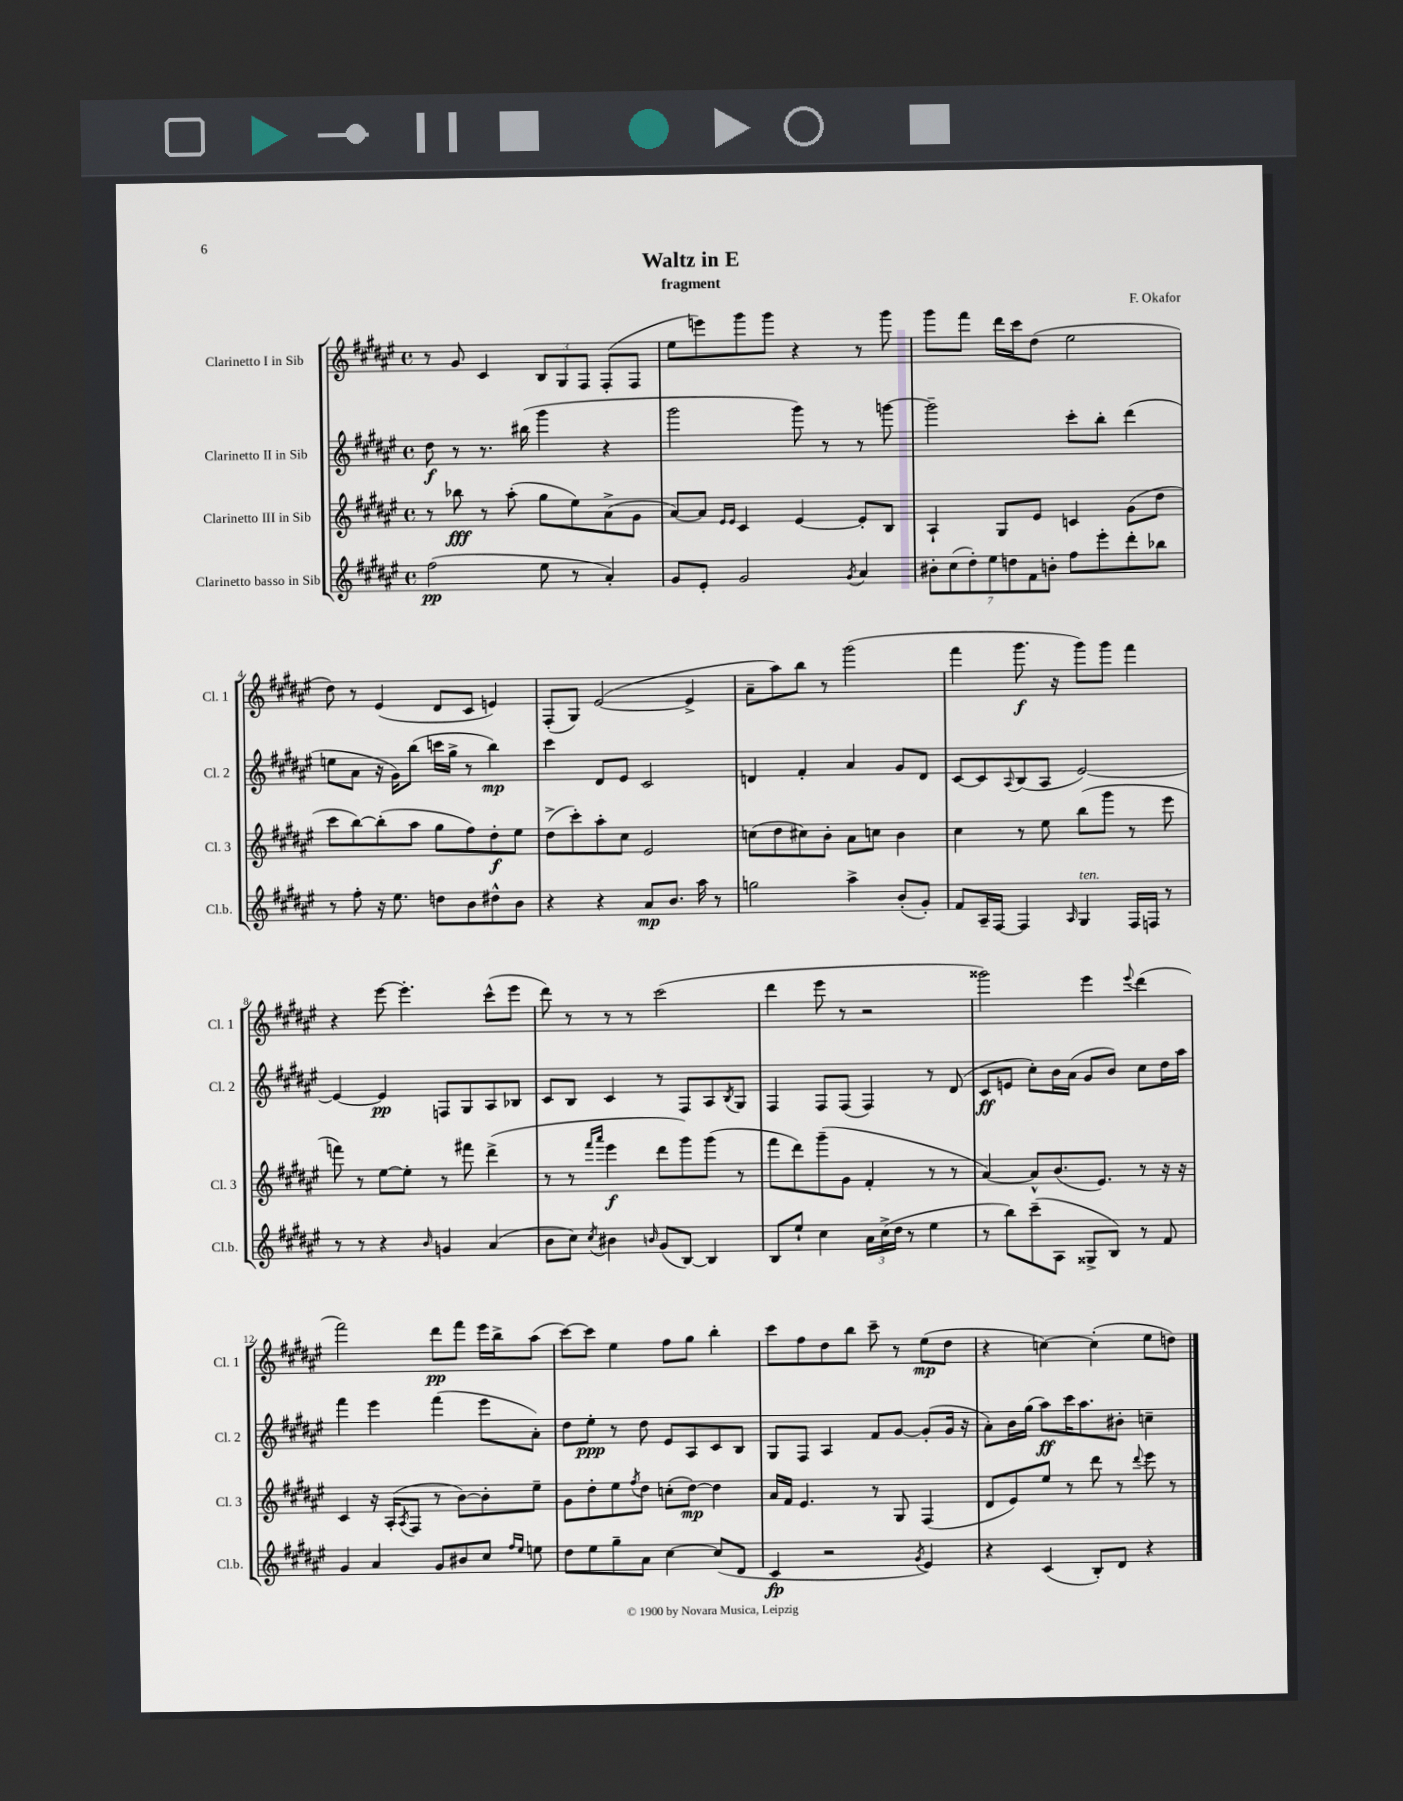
\header { title = "Waltz in E" composer = "F. Okafor" subtitle = "fragment" }
<<
\new StaffGroup <<
\new Staff = "s0" \with { instrumentName = "Clarinetto I in Sib" shortInstrumentName = "Cl. 1" } {
    \clef treble \key fis \major \defaultTimeSignature \time 4/4
    r8 gis'8 cis'4 \tuplet 3/2 { b8 gis8 fis8 } fis8-.( fis8 |
    eis''8 e'''8) gis'''8 gis'''8 r4 r8 gis'''8 |
    gis'''8 fis'''8 dis'''16 cis'''16 dis''8( eis''2 |
    dis''8) r8 eis'4( dis'8 cis'8 e'4) |
    fis8-.( gis8) eis'2~( eis'4-> |
    ais'8-- ais''8) b''8 r8 gis'''2( |
    fis'''4 gis'''8.\f r16 gis'''8) gis'''8 fis'''4 |
    r4 eis'''8~ eis'''4.-. cis'''8-^( eis'''8 |
    dis'''8) r8 r8 r8 cis'''2( |
    dis'''4 eis'''8 r8 r2 |
    gisis'''2) eis'''4 \appoggiatura { eis'''8 } dis'''4( |
    fis'''2) dis'''8\pp fis'''8 eis'''16 b''16-> ais''8( |
    cis'''8~) cis'''8 eis''4 fis''8 gis''8 b''4-. |
    cis'''8 fis''8 dis''8 b''8 cis'''8-- r8 eis''8\mp( dis''8 |
    r4 c''4~) c''4-.( eis''8 d''8) \bar "|." |
}
\new Staff = "s1" \with { instrumentName = "Clarinetto II in Sib" shortInstrumentName = "Cl. 2" } {
    \clef treble \key fis \major \defaultTimeSignature \time 4/4
    dis''8\f r8 r8. bis''16( gis'''4 r4 |
    gis'''2 gis'''8) r8 r8 g'''8~ |
    g'''2-- cis'''8-. b''8-. dis'''4( |
    e''8 ais'8 r16 gis'16) b''8( c'''16 gis''16-> r8 b''4\mp) |
    cis'''4 dis'8 eis'8 cis'2 |
    d'4 fis'4-. ais'4 gis'8 d'8 |
    cis'8~ cis'8 \appoggiatura { ais8 } b8( ais8 eis'2~) |
    eis'4~ eis'4\pp f8 gis8 ais8 bes8 |
    cis'8 b8 cis'4 r8 fis8 ais8 \acciaccatura { b8 } gis8 |
    fis4 fis8 fis8( fis4) r8 dis'8( |
    cis'8\ff e'8 cis''8-.) b'16 ais'16( gis'8 b'8) cis''8 dis''16 ais''16 |
    fis'''4 eis'''4 fis'''4( eis'''8 ais'8-.) |
    dis''8 eis''8-.\ppp r8 dis''8 eis'8 ais8 cis'8 b8 |
    gis8 fis8 ais4 fis'8 gis'8~ gis'8-.( gis'16 r16 |
    ais'8-.) b'16 gis''16( ais''8\ff) cis'''16 ais''8. bis'8-. c''4-- \bar "|." |
}
\new Staff = "s2" \with { instrumentName = "Clarinetto III in Sib" shortInstrumentName = "Cl. 3" } {
    \clef treble \key fis \major \defaultTimeSignature \time 4/4
    r8 bes''8\fff r8 ais''8-.( gis''8 eis''8) ais'8->( gis'8 |
    ais'8~) ais'8 \grace { eis'16 eis'16 } cis'4 eis'4~ eis'8-. b8 |
    ais4-! gis8 eis'8 c'4 gis'8( dis''8 |
    cis'''8 b''8~) b''8-.( ais''8 gis''8 fis''8) dis''8-.\f eis''8 |
    dis''8->( cis'''8-.) ais''8-. cis''8 eis'2 |
    c''8( dis''8 cis''8) b'8-. ais'8 c''8 b'4 |
    cis''4 r8 eis''8 b''8( gis'''8 r8 eis'''8 |
    f'''8) r8 eis''8~ eis''8-. r8 fis'''8 dis'''4->( |
    r8 r8 \grace { fis'''16 ais'''16 } eis'''4\f dis'''8 gis'''8) gis'''8( r8 |
    fis'''8 dis'''8) gis'''8--( gis'8 fis'4-. r8 r8 |
    ais'4~) ais'8-^ b'8.( eis'8.) r8 r16 r16 |
    cis'4 r16 ais16-.( \acciaccatura { ais8 } fis8 r8 b'8~) b'8-. eis''8-- |
    gis'8 dis''8-. eis''8 \acciaccatura { fis''8 } dis''8 c''8-.( dis''8~\mp) dis''4 |
    ais'16 fis'16 eis'4. r8 gis8 fis4( |
    dis'8 eis'8) eis''8 r8 dis'''8 r8 \appoggiatura { dis'''8 } eis'''8 r8 \bar "|." |
}
\new Staff = "s3" \with { instrumentName = "Clarinetto basso in Sib" shortInstrumentName = "Cl.b." } {
    \clef treble \key fis \major \defaultTimeSignature \time 4/4
    fis''2\pp( eis''8 r8 ais'4-.) |
    gis'8 eis'8-. gis'2 \acciaccatura { gis'8 } ais'4 |
    \tuplet 7/4 { bis'8-. cis''8( dis''8-.) eis''8 d''8 fis'8 b'8-. } fis''8 eis'''8-. dis'''8-. bes''8 |
    r8 fis''8-. r16 eis''8. d''8 b'8 dis''8-^ b'8 |
    r4 r4 ais'8\mp b'8. ais''16 r8 |
    g''2 ais''4-> b'8-.( gis'8-.) |
    fis'8 ais16-- fis16~ fis4 \grace { ais16 } gis4^\markup { \italic "ten." } fis16 f16 r8 |
    r8 r8 r4 \grace { b'16 } g'4 ais'4( |
    b'8 cis''8) \acciaccatura { cis''8 } bis'4 \grace { b'16 } gis'8( b8~) b4 |
    b8 eis''8-! cis''4 \tuplet 3/2 { ais'16 cis''16->( dis''16 } r8 eis''4 |
    r8 b''8) cis'''8--( ais8 gisis8-> b8) r8 fis'8 |
    gis'4 ais'4 gis'8 bis'8 cis''8 \grace { fis''16 eis''16 } e''8 |
    dis''8 eis''8 gis''8-- ais'8 cis''4~ cis''8( dis'8 |
    cis'4\fp r2 \acciaccatura { gis'8 } eis'4) |
    r4 cis'4( b8-.) dis'8 r4 \bar "|." |
}
>>
>>
